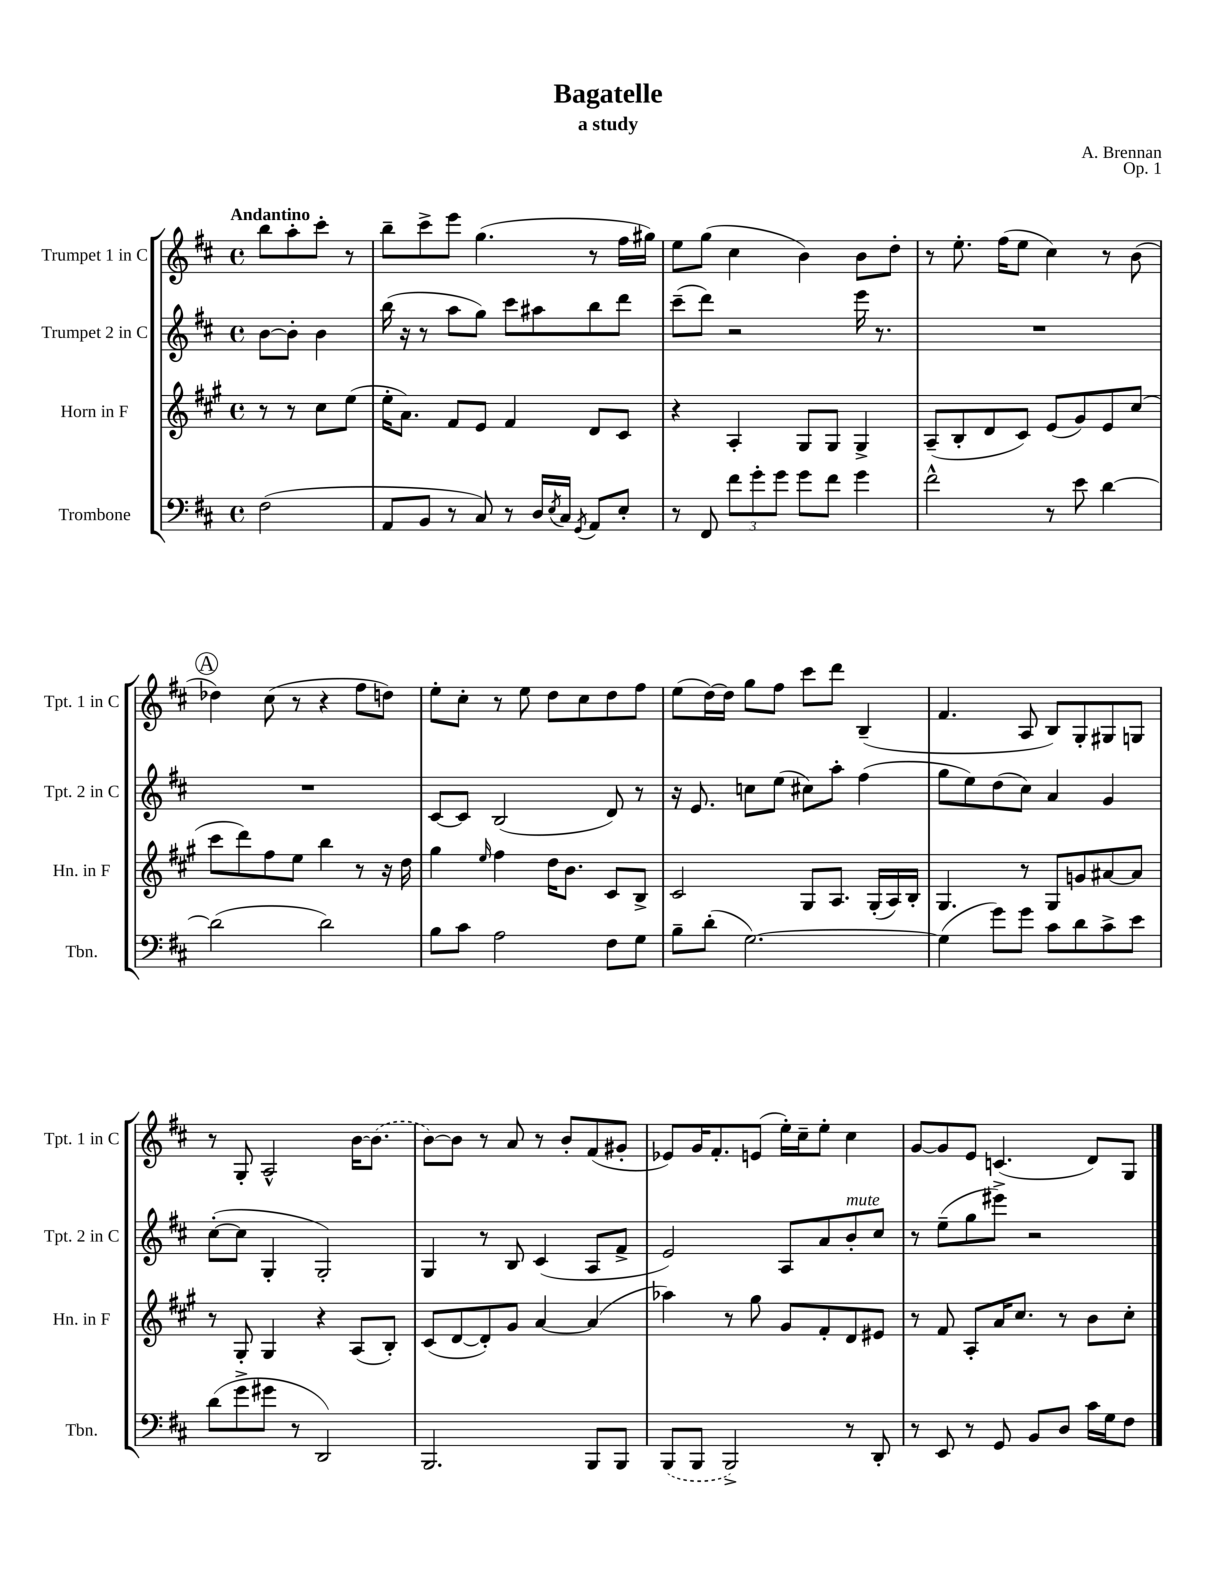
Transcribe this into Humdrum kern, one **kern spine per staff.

**kern	**kern	**kern	**kern
*staff4	*staff3	*staff2	*staff1
*clefF4	*clefG2	*clefG2	*clefG2
*k[f#c#]	*k[f#c#g#]	*k[f#c#]	*k[f#c#]
*M4/4	*M4/4	*M4/4	*M4/4
*met(c)	*met(c)	*met(c)	*met(c)
(2F#\	8r	[8b\L	8bb\L
.	8r	8b'\]J	8aa'\
.	8cc#\L	4b\	8ccc#'\J
.	(8ee\J	.	8r
=	=	=	=
8AA/L	16ee'\LK	(16bb\	8bb~\L
.	8.a\J)	16r	.
8BB/J	.	8r	8ccc#^\
8r	8f#/L	8aa\L	8eee\J
8C#/)	8e/J	8gg\J)	(4.gg\
8r	4f#/	8ccc#\L	.
16D/LL	.	8aa#\	.
8qE/	.	.	.
16C#/JJ	.	.	.
8qGG/	.	.	.
8AA/L	8d/L	8bb\	8r
8E'/J	8c#/J	8ddd\J	16ff#\LL
.	.	.	16gg#\JJ)
=	=	=	=
8r	4r	(8ccc#~\L	8ee\L
8FF#/	.	8ddd\J)	(8gg\J
12f#\L	4A'/	2r	4cc#\
12g'\	.	.	.
12g\J	.	.	.
8g\L	8G#/L	.	4b\)
8f#\J	8G#/J	.	.
4g\	4G#^/	16eee\	8b\L
.	.	8.r	.
.	.	.	8dd'\J
=	=	=	=
2f#^^\	(8A~/L	1r	8r
.	8B'/	.	8.ee'\
.	8d/	.	.
.	.	.	(16ff#\LK
.	8c#/J)	.	8ee\J
8r	(8e/L	.	4cc#\)
8e\	8g#/)	.	.
[4d\	8e/	.	8r
.	(8cc#/J	.	(8b\
=	=	=	=
(2d\]	8ccc#\L	1r	4dd-\)
.	8ddd\)	.	.
.	8ff#\	.	(8cc#\
.	8ee\J	.	8r
2d\)	4bb\	.	4r
.	8r	.	8ff#\L
.	16r	.	8dd\J)
.	16dd\	.	.
=	=	=	=
8B\L	4gg#\	[8c#/L	8ee'\L
8c#\J	.	8c#/]J	8cc#'\J
.	16qqee/	.	.
2A\	4ff#\	(2B/	8r
.	.	.	8ee\
.	16dd\LK	.	8dd\L
.	8.b\J	.	.
.	.	.	8cc#\
8F#\L	8c#/L	8d/)	8dd\
8G\J	8B^/J	8r	8ff#\J
=	=	=	=
8B~\L	2c#/	16r	(8ee\L
.	.	8.e/	.
(8d'\J	.	.	[16dd\L)
.	.	.	16dd\]JJ
[2.G\)	.	8cc\L	8gg\L
.	.	(8ee\J	8ff#\J
.	8G#/L	8cc#\L)	8ccc#\L
.	8.A/J	8aa'\J	8ddd\J
.	.	(4ff#\	(4B~/
.	(16G#'/LL	.	.
.	16A/)	.	.
.	16B'/JJ	.	.
=	=	=	=
(4G\]	4.G#/	8gg\L	4.f#/
.	.	8ee\)	.
8g\L)	.	(8dd\	.
8g\J	8r	8cc#\J)	8A/
8c#\L	8G#/L	4a/	8B/L)
8d\	8g/	.	8G'/
8c#^\	[8a#/	4g/	8G#/
8e\J	8a#/]J	.	8G/J
=	=	=	=
(8d\L	8r	([8cc#'\L	8r
8g^\	8G#'/	8cc#\]J	8G'/
8g#\J	4G#/	4G'/	2A^^/
8r	.	.	.
2DD/)	4r	2G'/)	.
.	(8A/L	.	[16b\LK
.	.	.	(8.b\]J
.	8B'/J)	.	.
=	=	=	=
2.BBB/	(8c#/L	4G/	[8b\L)
.	[8d/	.	8b\]J
.	8d'/])	8r	8r
.	8g#/J	8B/	8a/
.	[4a/	(4c#/	8r
.	.	.	8b'/L
8BBB/L	(4a/]	8A/L	(8f#/
8BBB/J	.	8f#^/J	8g#'/J
=	=	=	=
(8BBB/L	4aa-\)	2e/)	8e-/L)
8BBB/J	.	.	16g/K
.	.	.	8.f#'/
2BBB^/)	8r	.	.
.	8gg#\	.	(8e/J
.	8g#/L	8A/L	16ee'\LL)
.	.	.	16cc#~\J
.	8f#'/	8a/	8ee'\J
8r	8d/	8b'/	4cc#\
8DD'/	8e#/J	8cc#/J	.
=	=	=	=
8r	8r	8r	[8g/L
8EE/	8f#/	(8ee~\L	8g/]
8r	8A'/L	8gg\	8e/J
8GG/	16a/K	8eee#^\J)	(4.c/
.	8.cc#/J	.	.
8BB/L	.	2r	.
8D/J	8r	.	.
16c#\LL	8b\L	.	8d/L)
16G\J	.	.	.
8F#\J	8cc#'\J	.	8G/J
==	==	==	==
*-	*-	*-	*-
